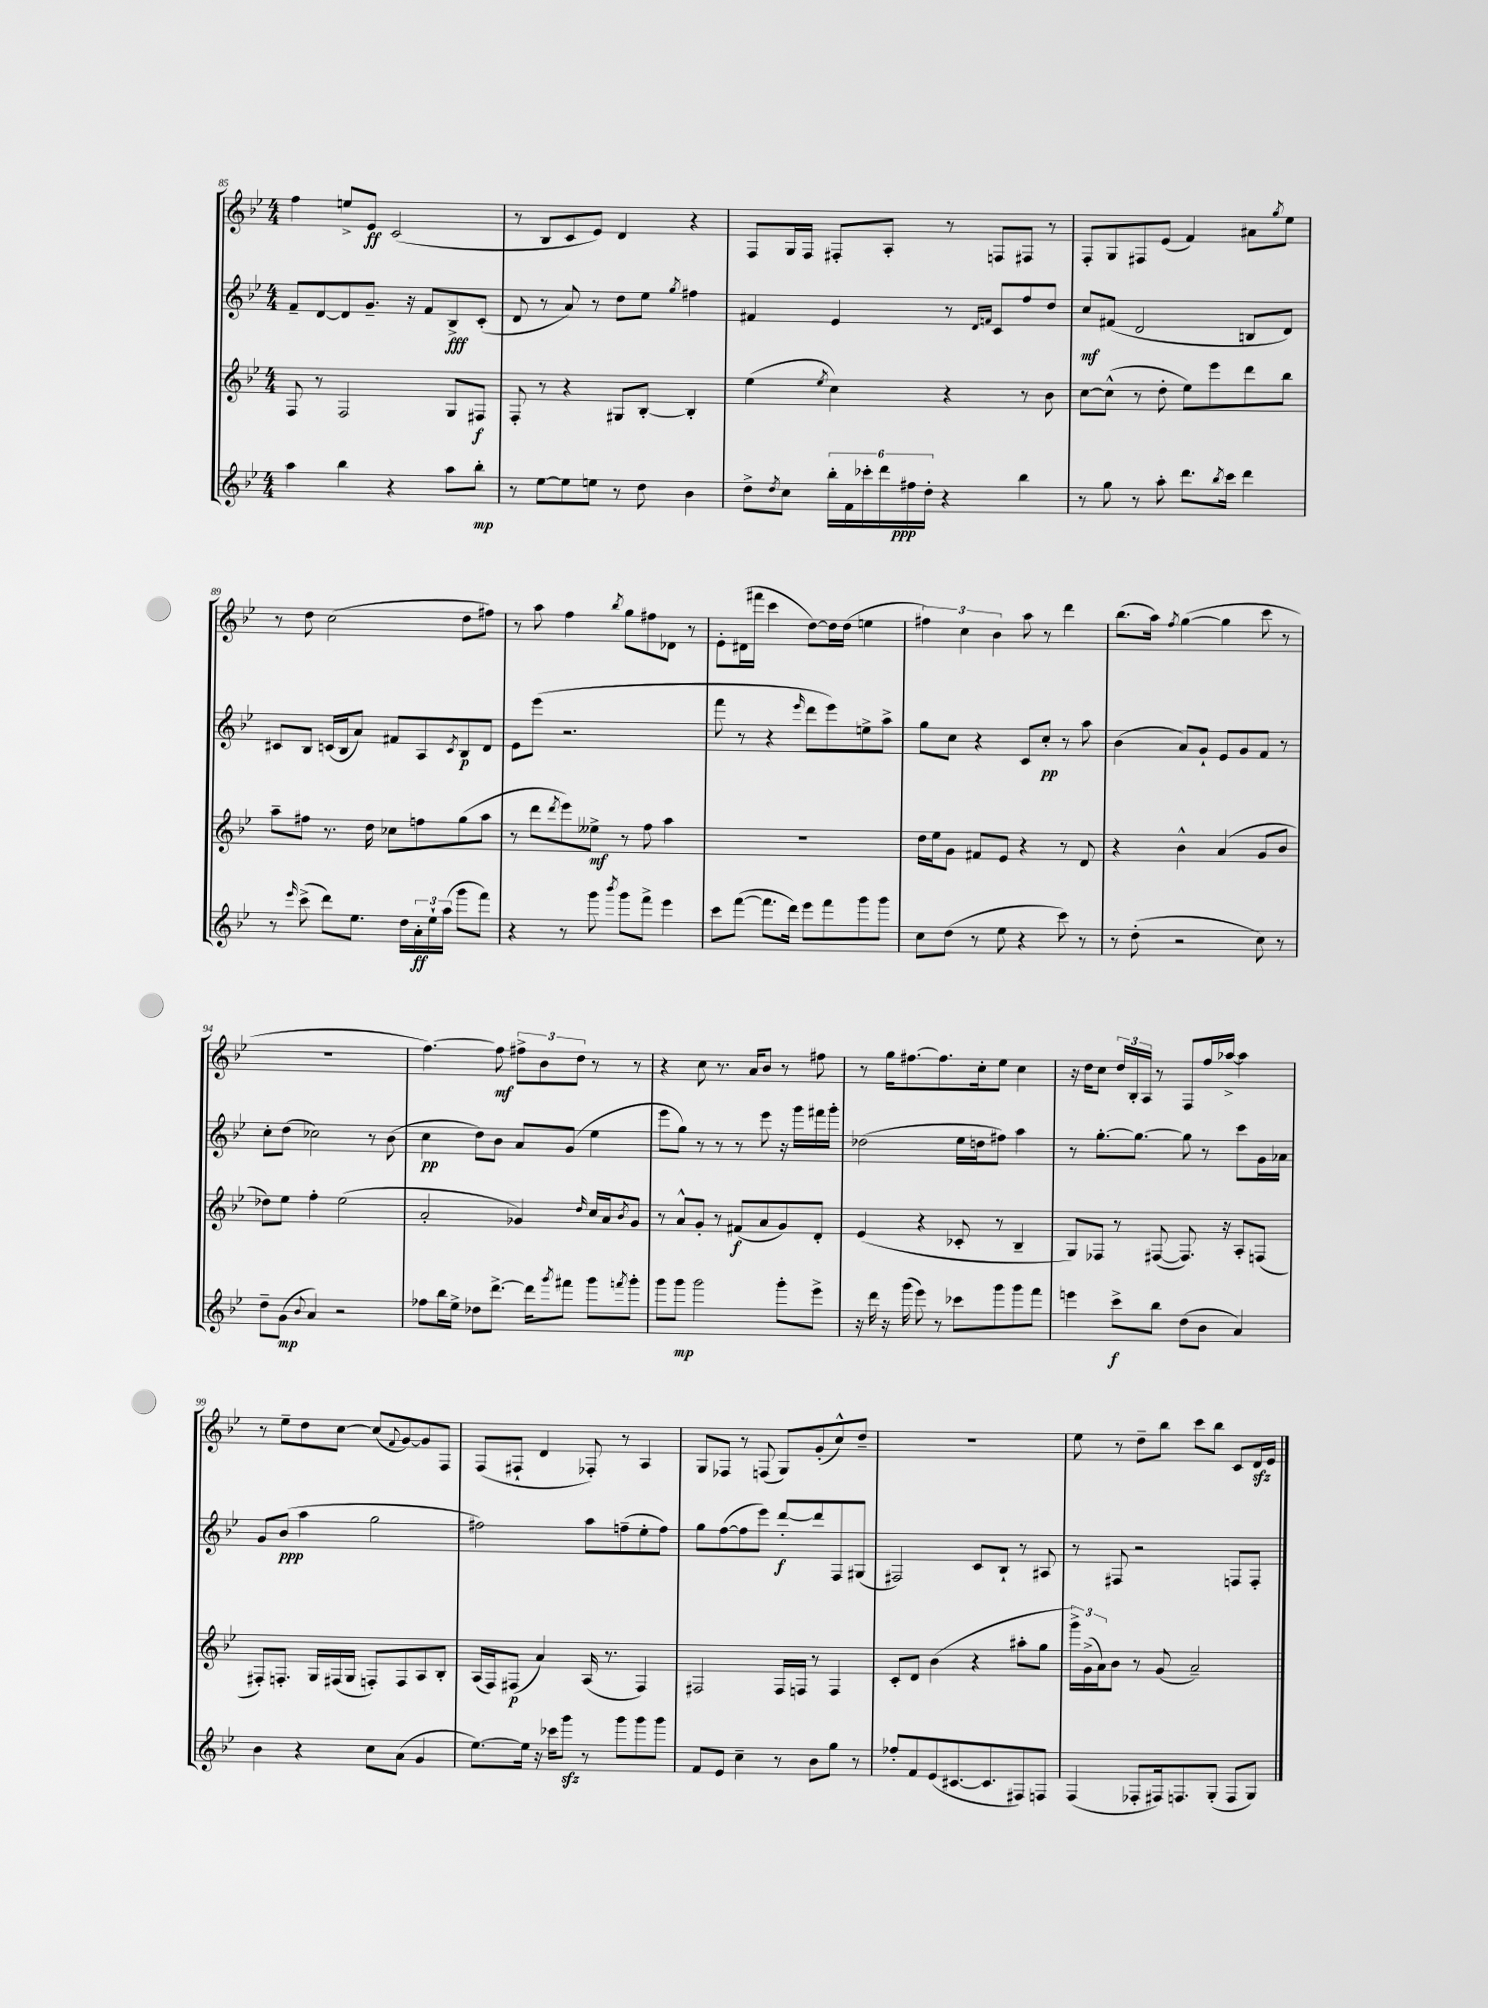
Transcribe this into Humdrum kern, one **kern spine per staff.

**kern	**kern	**kern	**kern
*staff4	*staff3	*staff2	*staff1
*clefG2	*clefG2	*clefG2	*clefG2
*k[b-e-]	*k[b-e-]	*k[b-e-]	*k[b-e-]
*M4/4	*M4/4	*M4/4	*M4/4
4aa	8F	8f~	4ff
.	8r	[8d	.
4bb-	2F	8d]	8ee^
.	.	8.g~	8e-
4r	.	.	(2c
.	.	16r	.
.	.	8f	.
8aa	8G	8B-^	.
8bb-'	8F#	(8c'	.
=	=	=	=
8r	8F'	8d	8r
[8ee-	8r	8r	8B-
8ee-]	4r	8a)	8c
8ee	.	8r	8e-)
8r	8G#	8dd	4d
8dd	[8B-'	8ee-	.
.	.	8qgg	.
4b-	4B-']	4ff#	4r
=	=	=	=
8dd^	(4ee-	4f#	8F
8qdd	.	.	.
8cc	.	.	16G
.	.	.	16F
.	8qee-	.	.
24bb-'	4cc)	4e-	8F#'
24f	.	.	.
24ccc-'	.	.	.
24ddd	.	.	8A'
24ff#	.	.	.
24dd'	.	.	.
4r	4r	8r	8r
.	.	16qqd	.
.	.	16qqf	.
.	.	8c	8F
4bb-	8r	8ff	8F#
.	8b-	8dd	8r
=	=	=	=
8r	[8cc	8cc	8F'
8gg	(8cc^^]	(8f#	8G
8r	8r	2d	8F#
8aa'	8dd'	.	(8e-
8.ddd	8ee-)	.	4f)
.	8eee-	.	.
8qbb-	.	.	.
16ccc	.	.	.
4ddd	8ddd	8B	8a#
.	.	.	8qgg
.	8bb-	8d)	8ee-
=	=	=	=
8r	8aa~	8c#	8r
16qqeee-	.	.	.
(8ccc^	8ff#	8B-	8dd
8ddd)	8.r	(16c	(2cc
.	.	16B-	.
8.ee-	.	8a)	.
.	16dd	.	.
.	8cc-	8f#	.
16dd	.	.	.
24a'	8ff	8A	.
24ee-`	.	.	.
(24aa	.	.	.
.	.	8qc	.
8ggg	(8gg	8B-	8dd
8fff)	8aa	8d	8ff#)
=	=	=	=
4r	8r	8e-	8r
.	8ddd	(8eee-	8aa
.	8qddd	.	.
8r	8eee-)	2.r	4ff
8ggg	8ee--^	.	.
8qbbb-	.	.	8qbb-
8ggg	8r	.	8gg
8fff^	8ff	.	8ff#
4eee-	4aa	.	8d-
.	.	.	8r
=	=	=	=
8ccc	1r	8fff	8e-'
([8fff	.	8r	(16d#
.	.	.	16fff#
8.fff]	.	4r	4ccc
16ddd)	.	.	.
.	.	16qqeee-	.
8eee-	.	8ddd	[8dd)
8fff	.	8eee-)	16dd]
.	.	.	(16dd
8ggg	.	8ee^	4ee
8ggg	.	8aa^	.
=	=	=	=
8cc	16dd	8gg	6ff#)
.	16ee-	.	.
(8dd	8g	8cc	.
.	.	.	6cc
8r	8f#	4r	.
.	.	.	6b-
8ee-	8e-	.	.
4r	4r	8c	8aa
.	.	8cc'	8r
8ccc)	8r	8r	4ddd
8r	8d	8aa	.
=	=	=	=
8r	4r	(4b-	(8.bb-
(8dd'	.	.	.
.	.	.	16aa)
.	.	.	8qff
2r	4b-^^	8a)	([4gg
.	.	8g`	.
.	(4a	8e-	4gg]
.	.	8g	.
8cc)	8g	8f	8ccc
8r	8b-	8r	8r
=	=	=	=
8dd~	8dd-)	8cc'	1r
(8g	8ee-	(8dd	.
8qqb-	.	.	.
4a)	4ff'	2cc-)	.
2r	(2ee-	.	.
.	.	8r	.
.	.	(8b-	.
=	=	=	=
8ff-	2a'	4cc	[4.ff)
16bb-	.	.	.
16ee-^	.	.	.
8dd-	.	8dd)	.
[8.ddd^	.	8b-	8ff]
.	4g-)	8a	12ff#^
16ddd]	.	.	.
.	.	.	12b-
8qggg	.	.	.
8fff#	.	(8g	.
.	.	.	12dd
.	16qqdd	.	.
8ggg	16cc	4ee-	8r
.	16a	.	.
8qfff	8qb-	.	.
8ggg'	8g-	.	8r
=	=	=	=
8ggg	8r	8eee-	4r
8ggg	8a^^	8gg)	.
2ggg	8g'	8r	8cc
.	8r	8r	8.r
.	(8f#	8r	.
.	.	.	16a
.	8a	8eee-	8b-
8ggg'	8g)	16r	8r
.	.	16ggg	.
8eee-^	8d'	16fff#	8ff#
.	.	16ggg'	.
=	=	=	=
16r	(4e-	(2dd-	8r
16ddd	.	.	.
16r	.	.	16gg
(16ggg	.	.	[8.ff#
8eee-)	4r	.	.
8r	.	.	8.ff#]
8ccc-	8c-'	16ee-	.
.	.	16dd	16cc'
8ggg	8r	8ff#)	8ee-
8ggg	4B-~	4aa	4cc
8fff	.	.	.
=	=	=	=
4eee	8G)	8r	16r
.	.	.	16dd
.	8F-	[8.gg'	8cc
8ccc^	8r	.	24dd
.	.	.	24B-'
.	.	8.gg_	.
.	.	.	24A
8bb-	([8F#	.	8r
(8dd	8.F#])	8gg]	8F
8b-	.	8r	16ff
.	16r	.	[16aa-^
4a)	8A'	8ccc	4aa-]
.	(8F	16g	.
.	.	16a-	.
=	=	=	=
4b-	8F#')	8g	8r
.	8.F'	(8b-	8ee-~
4r	.	4aa	8dd
.	16G	.	.
.	(16F#	.	[8cc
.	16G	.	.
8cc	8F')	2gg	(8cc]
.	.	.	8qqf
(8a	8F	.	[8g)
4g	8A	.	8g]
.	8B-'	.	8F
=	=	=	=
[8.ee-)	(16A	2ff#)	(8F
.	16F)	.	.
.	(8F#	.	8F#`
16ee-]	.	.	.
16r	4a)	.	4d
16ccc-	.	.	.
8ggg	.	.	.
8r	(16A	8aa	8F-')
.	8.r	.	.
8ggg	.	(8ff~	8r
8ggg	4F#)	8ee-'	4A
8ggg	.	8ff)	.
=	=	=	=
8f	2F#	8gg	8G
8e-	.	([8ff	8F-
4cc~	.	8ff]	8r
.	.	8eee-)	(8F
8r	16F#	[8ddd'	8G)
.	16F	.	.
8b-	8r	8ddd]	(8g'
8gg	4F	8F	8cc^^)
8r	.	(8G#	8dd~
=	=	=	=
8ff-'	8c'	2F#)	1r
8f	8d	.	.
(8e-	(4b-	.	.
[8.c#	.	.	.
.	4r	8c	.
8.c#]	.	.	.
.	.	8B-`	.
8F#)	8aa#'	8r	.
8F	8gg	8A#	.
=	=	=	=
(4F	24ggg^)	8r	8ee-
.	(24g^	.	.
.	24a)	.	.
.	8b-	8F#	8r
8F-'	8r	2r	8dd~
16F#)	(8g	.	8bb-
8.F	.	.	.
.	2a~)	.	8ccc
(8G'	.	.	8bb-
8F	.	8F	8c
8G)	.	8F'	16d
.	.	.	16e-
==	==	==	==
*-	*-	*-	*-
